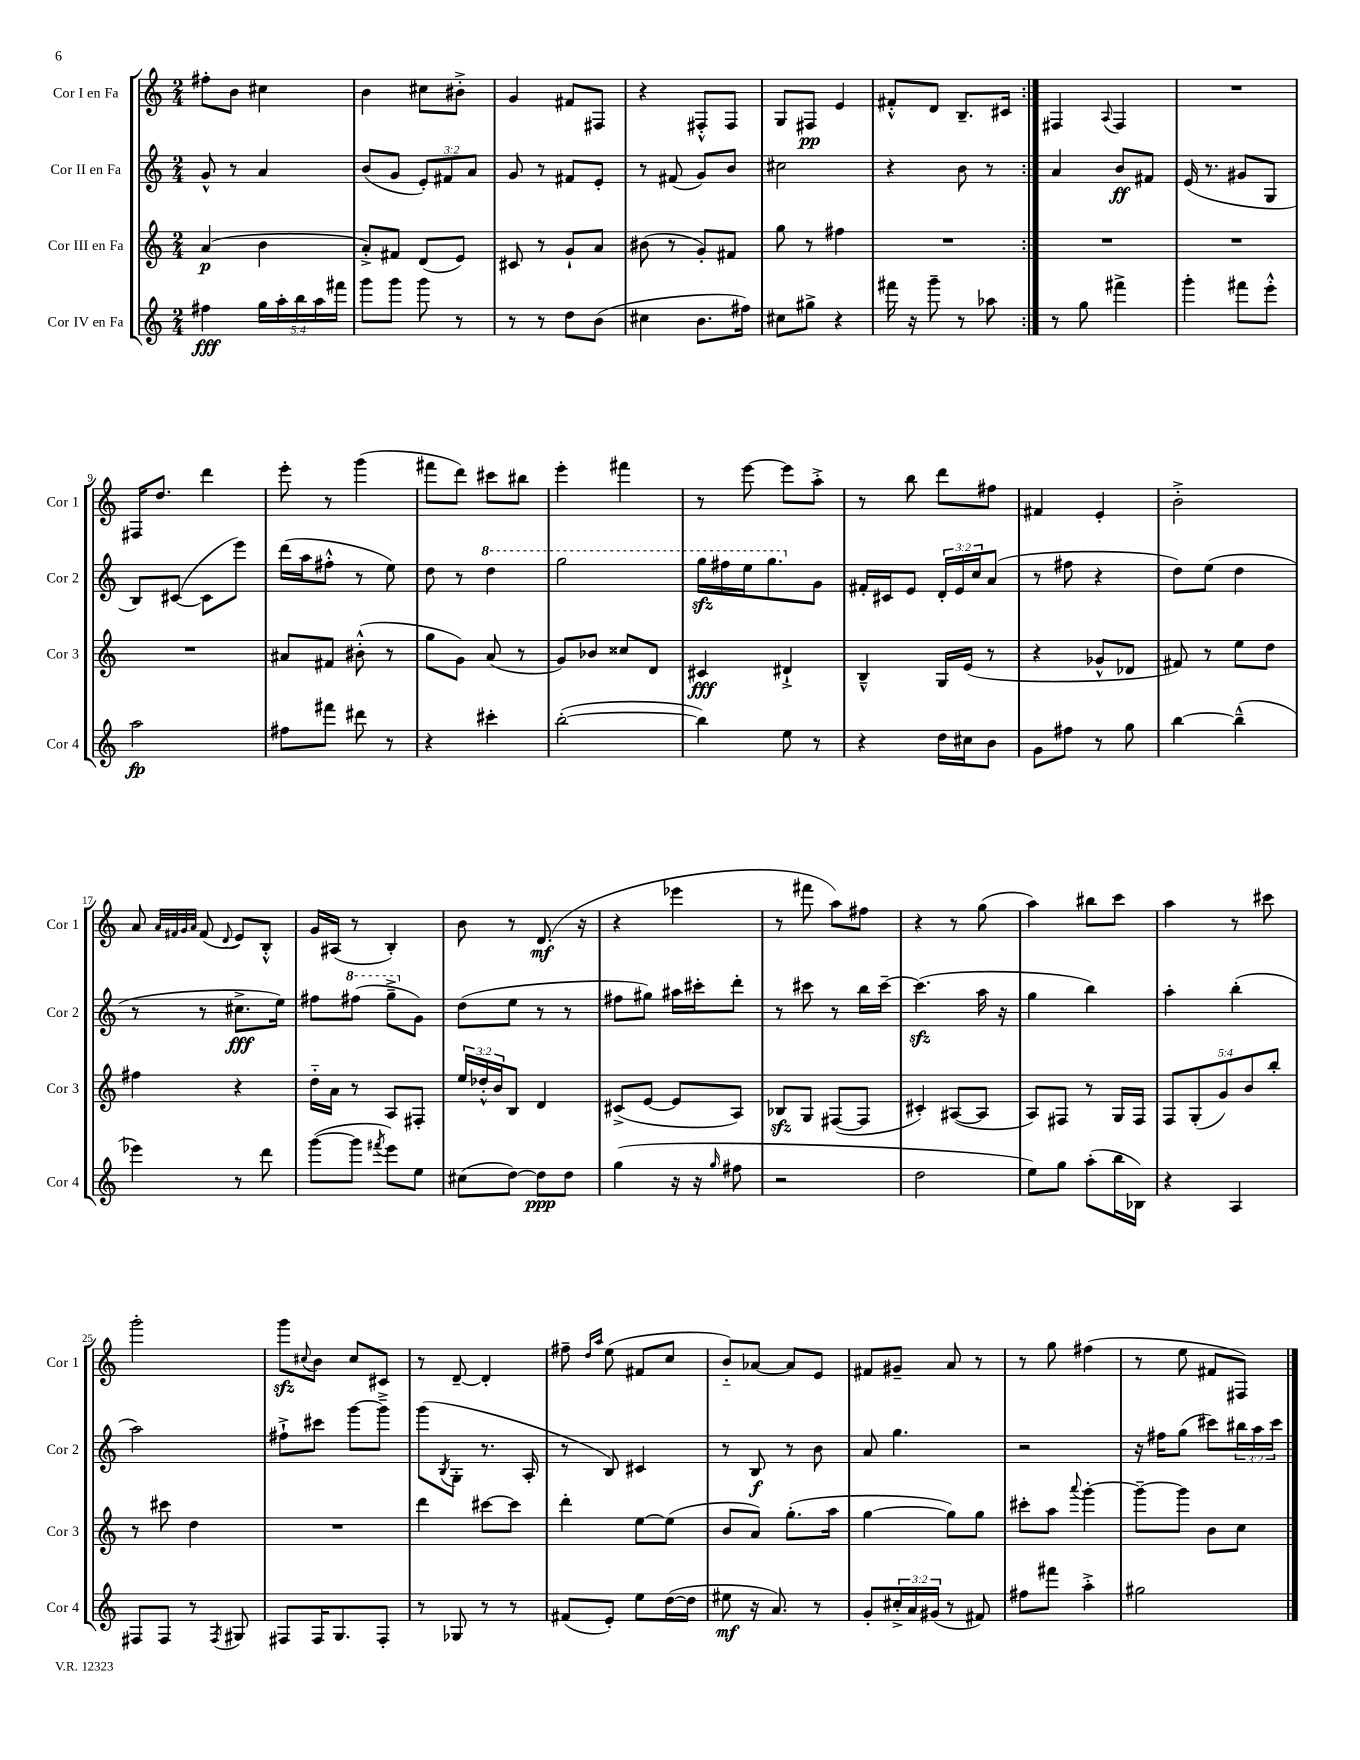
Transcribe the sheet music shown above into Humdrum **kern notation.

**kern	**kern	**kern	**kern
*staff4	*staff3	*staff2	*staff1
*clefG2	*clefG2	*clefG2	*clefG2
*k[]	*k[]	*k[]	*k[]
*M2/4	*M2/4	*M2/4	*M2/4
4ff#\	(4a/	8g^^/	8ff#'\L
.	.	8r	8b\J
20gg\LL	4b\	4a/	4cc#\
20aa'\	.	.	.
20bb\	.	.	.
20aa\	.	.	.
20fff#\JJ	.	.	.
=	=	=	=
8ggg\L	8a'^/L)	(8b/L	4b\
8ggg\J	8f#/J	8g/J	.
8ggg\	(8d/L	12e'/L)	8cc#\L
.	.	12f#/	.
8r	8e/J)	.	8b#'^\J
.	.	12a/J	.
=	=	=	=
8r	8c#/	8g/	4g/
8r	8r	8r	.
8dd\L	8g`/L	8f#/L	8f#/L
(8b\J	8a/J	8e'/J	8F#/J
=	=	=	=
4cc#\	(8b#\	8r	4r
.	8r	(8f#/	.
8.b\L	8g'/L)	8g/L)	8F#'^^/L
.	8f#/J	8b/J	8F#/J
16ff#\Jk)	.	.	.
=	=	=	=
8cc#\L	8gg\	2cc#\	8G/L
8gg#^\J	8r	.	8F#/J
4r	4ff#\	.	4e/
=	=	=	=
16fff#\	2r	4r	8f#'^^/L
16r	.	.	.
8ggg~\	.	.	8d/J
8r	.	8b\	8.B~/L
8aa-\	.	8r	.
.	.	.	16c#/Jk
=:|!	=:|!	=:|!	=:|!
8r	2r	4a/	4F#/
8gg\	.	.	.
.	.	.	8qqA/
4fff#^\	.	8b/L	4F#/
.	.	8f#/J	.
=	=	=	=
4ggg'\	2r	(16e/	2r
.	.	8.r	.
8fff#\L	.	8g#/L	.
8eee'^^\J	.	8G/J	.
=	=	=	=
2aa\	2r	8B/L)	16F#/LK
.	.	.	8.dd/J
.	.	([8c#/J	.
.	.	8c#\]L	4ddd\
.	.	8eee\J)	.
=	=	=	=
8ff#\L	8a#/L	(16ddd\LL	8eee'\
.	.	16aa\J	.
8fff#\J	8f#/J	8ff#'^^\J	8r
8ddd#\	(8b#'^^\	8r	(4ggg\
8r	8r	8ee\)	.
=	=	=	=
4r	8gg\L	8dd\	8fff#\L
.	8g\J)	8r	8ddd\J)
4ccc#'\	(8a/	4ddd\	8ccc#\L
.	8r	.	8bb#\J
=	=	=	=
([2bb'\	8g/L)	2ggg\	4eee'\
.	8b-/J	.	.
.	8cc##/L	.	4fff#\
.	8d/J	.	.
=	=	=	=
4bb\])	4c#/	16ggg\LL	8r
.	.	16fff#\	.
.	.	16eee\J	[8eee\
.	.	8.ggg\	.
8ee\	4d#`^/	.	8eee\]L
8r	.	8g\J	8aa'^\J
=	=	=	=
4r	4B~^^/	16f#'/LL	8r
.	.	16c#/J	.
.	.	8e/J	8bb\
16dd\LL	16G/LL	24d'/LL	8ddd\L
.	.	24e/	.
16cc#\J	(16e/JJ	.	.
.	.	24cc/J	.
8b\J	8r	(8a/J	8ff#\J
=	=	=	=
8g\L	4r	8r	4f#/
8ff#\J	.	8ff#\	.
8r	8g-^^/L	4r	4e'/
8gg\	8d-/J	.	.
=	=	=	=
[4bb\	8f#/)	8dd\L)	2b'^\
.	8r	(8ee\J	.
(4bb~^^\]	8ee\L	4dd\	.
.	8dd\J	.	.
=	=	=	=
4eee-\)	4ff#\	8r	8a/
.	.	.	32qqa/LLL
.	.	.	32qqf#/
.	.	.	32qqg/
.	.	.	32qqa/JJJ
.	.	8r	(8f#/
.	.	.	8qqd/
8r	4r	8.cc#^\L	8e/L)
8ddd\	.	.	8B'^^/J
.	.	16ee\Jk)	.
=	=	=	=
([8ggg\L	16dd'~\LL	8ff#\L	16g/LL
.	16a\JJ	.	(16A#/JJ
8ggg\]J	8r	(8fff#\J	8r
8qfff#/	.	.	.
8eee\L)	8A/L	8ggg~^\L	4B'/)
8ee\J	8F#'/J	8g\J)	.
=	=	=	=
(8cc#\L	24ee/LL	(8dd\L	8b\
.	24dd-'^^/	.	.
.	24b/J	.	.
[8dd\J)	8B/J	8ee\J	8r
8dd\]L	4d/	8r	(8.d/
8dd\J	.	8r	.
.	.	.	16r
=	=	=	=
(4gg\	(8c#^/L	8ff#\L	4r
.	[8e/J	8gg#\J)	.
16r	8e/]L	16aa#\LL	4eee-\
16r	.	16ccc#'\J	.
16qqgg/	.	.	.
8ff#\	8A/J)	8ddd'\J	.
=	=	=	=
2r	8B-/L	8r	8r
.	8G/J	8ccc#\	8fff#\
.	([8F#/L	8r	8aa\L)
.	8F#/]J	16bb\LL	8ff#\J
.	.	[16ccc#~\JJ	.
=	=	=	=
2dd\	4c#'/)	(4.ccc#\]	4r
.	([8A#/L	.	8r
.	8A#/]J	16aa\	(8gg\
.	.	16r	.
=	=	=	=
8ee\L)	8A/L)	4gg\	4aa\)
8gg\J	8F#/J	.	.
(8aa'\L	8r	4bb\)	8bb#\L
16bb\L	16G/LL	.	8ccc\J
16B-\JJ)	16F#/JJ	.	.
=	=	=	=
4r	10F/L	4aa'\	4aa\
.	(10G'/	.	.
.	10g/)	.	.
4A/	.	(4bb'\	8r
.	10b/	.	.
.	.	.	8ccc#\
.	10bb'/J	.	.
=	=	=	=
8F#/L	8r	2aa\)	2ggg'\
8F#/J	8ccc#\	.	.
8r	4dd\	.	.
8qF#/	.	.	.
8G#/	.	.	.
=	=	=	=
8F#/L	2r	8ff#`^\L	8ggg\L
.	.	.	8qqcc#/
16F#/K	.	8ccc#\J	8b\J
8.G/	.	.	.
.	.	[8ggg\L	8cc#/L
8F#'/J	.	8ggg~^\]J	8c#/J
=	=	=	=
8r	4ddd\	(8ggg\L	8r
.	.	8qB/	.
8G-/	.	8G'\J	[8d~/
8r	[8ccc#\L	8.r	4d'/]
8r	8ccc#\]J	.	.
.	.	16A'/	.
=	=	=	=
(8f#/L	4ddd'\	8r	8ff#~\
.	.	.	16qqdd/LL
.	.	.	16qqaa/JJ
8e'/J)	.	8B/)	(8ee\
8ee\L	[8ee\L	4c#/	8f#/L
([16dd\L	(8ee\]J	.	8cc/J
16dd\]JJ	.	.	.
=	=	=	=
8ee#\	8b/L	8r	8b'~/L)
16r	8a/J)	8B/	[8a-/J
8.a/)	.	.	.
.	(8.gg'\L	8r	8a-/]L
8r	.	8b\	8e/J
.	16aa\Jk	.	.
=	=	=	=
8g'/L	[4gg\	8a/	8f#/L
24cc#'^/L	.	4.gg\	8g#~/J
24a/	.	.	.
(24g#/JJ	.	.	.
8r	8gg\]L)	.	8a/
8f#/)	8gg\J	.	8r
=	=	=	=
8ff#\L	8ccc#'\L	2r	8r
8fff#\J	8aa\J	.	8gg\
.	8qqaaa/	.	.
4aa'^\	[4ggg'\	.	(4ff#\
=	=	=	=
2gg#\	8ggg~\_L	16r	8r
.	.	16ff#\LK	.
.	8ggg\]J	(8gg\J	8ee\
.	8b\L	8ccc#\L)	8f#/L
.	8cc\J	24bb#\L	8F#/J)
.	.	24aa\	.
.	.	24ccc#\JJ	.
==	==	==	==
*-	*-	*-	*-
